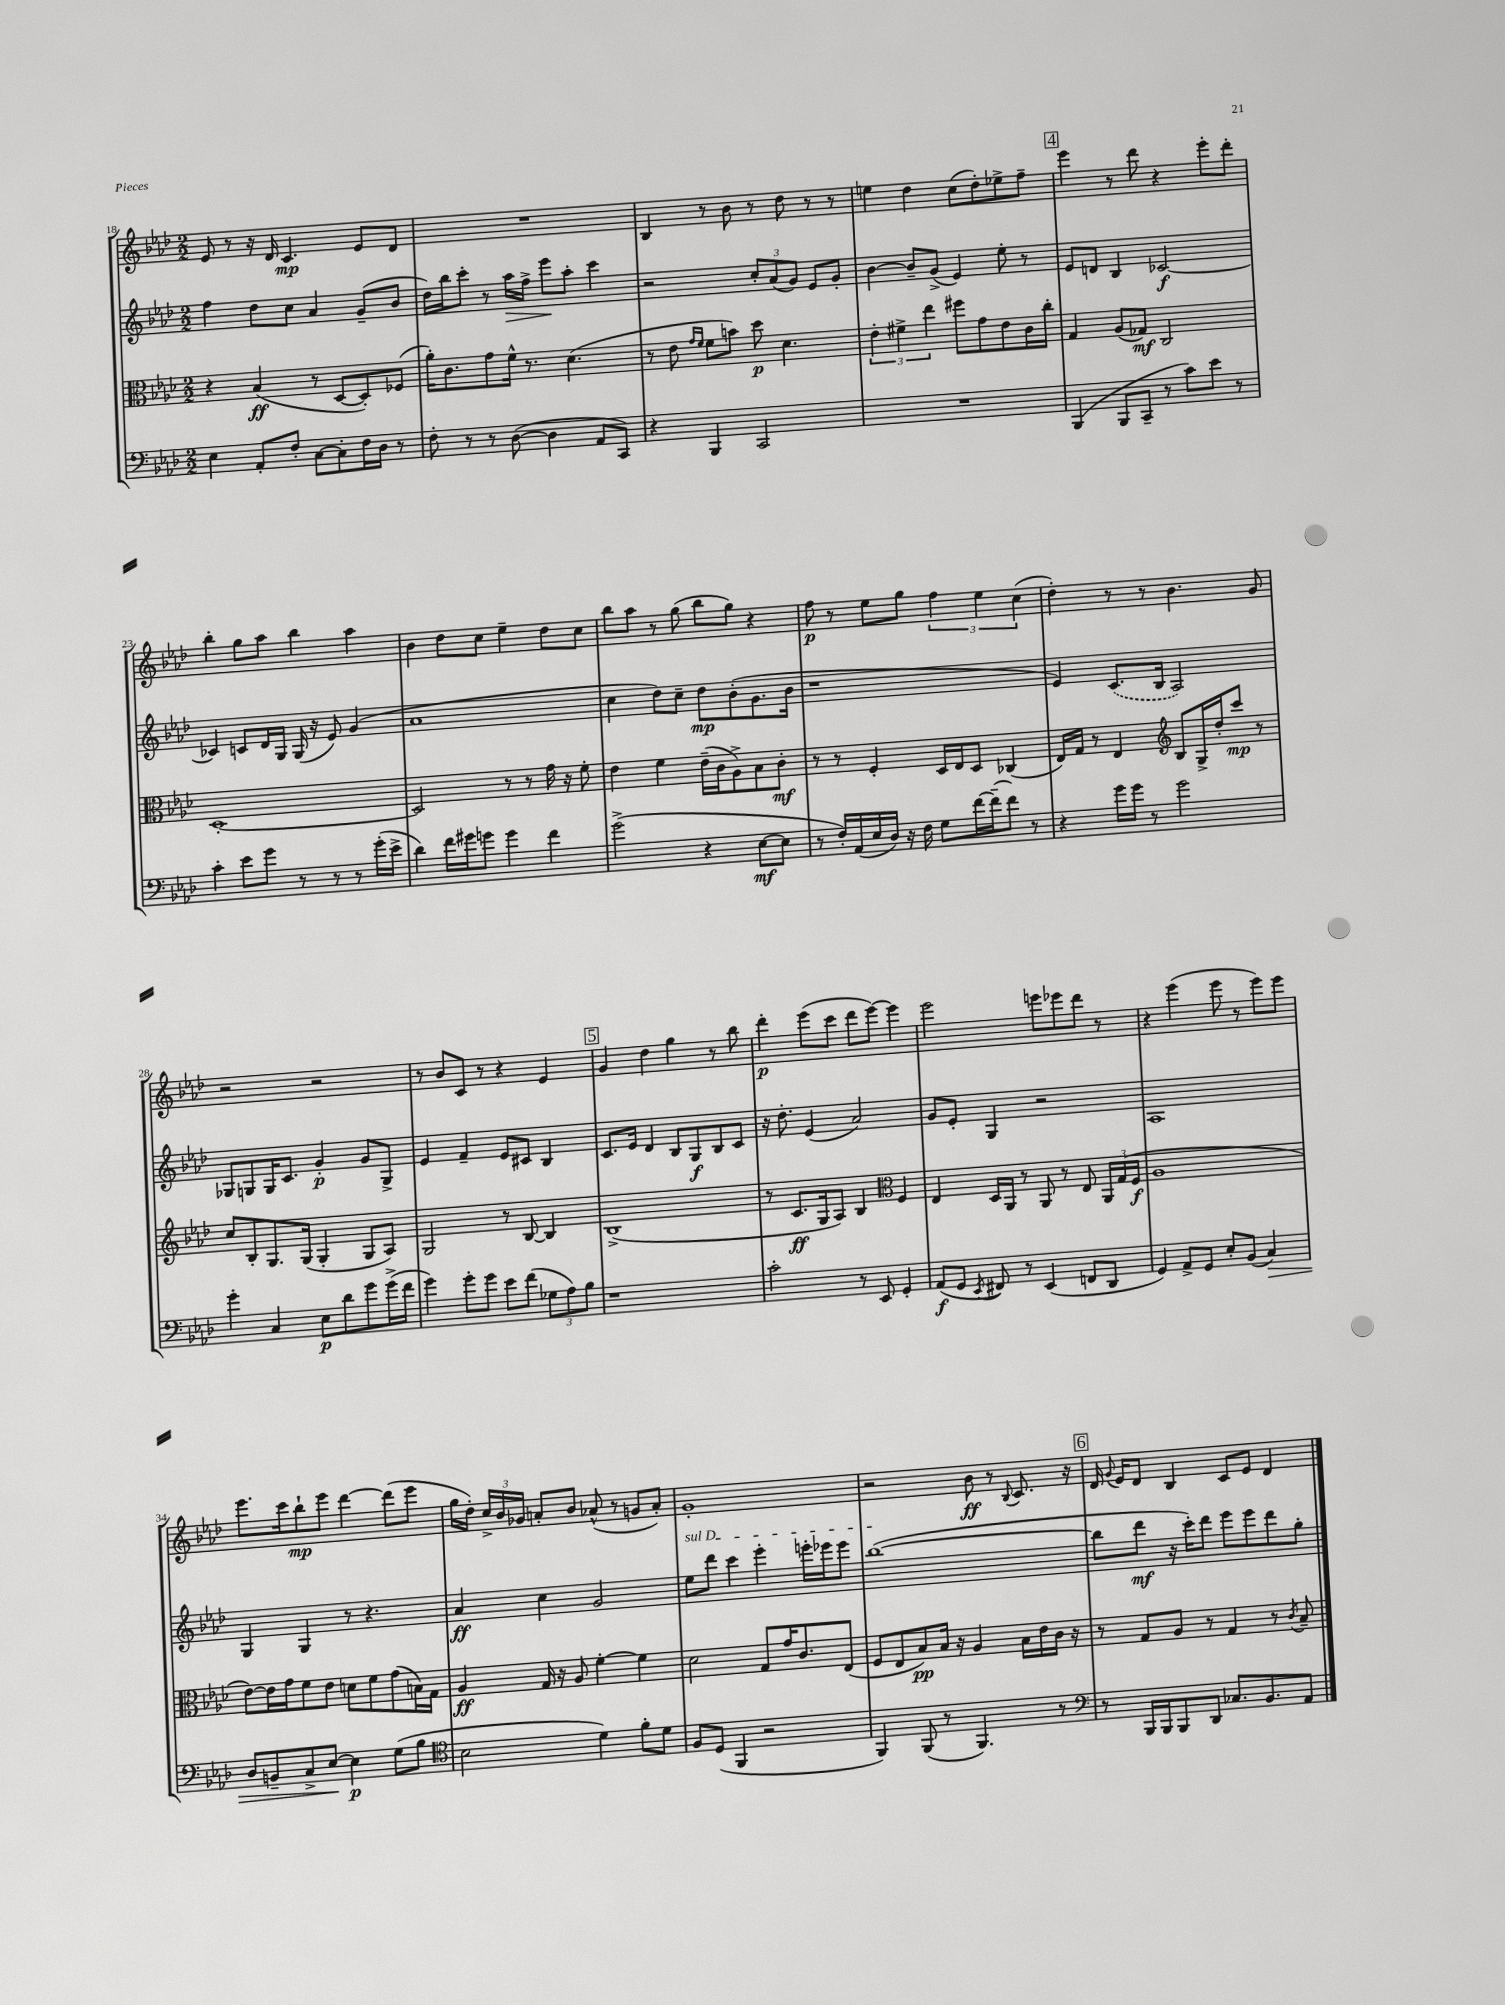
<<
\new StaffGroup <<
\new Staff = "s0" {
    \clef treble \key aes \major \numericTimeSignature \time 2/2
    \autoBeamOff ees'8 r8 r16 des'16 c'4.\mp ees'8[ des'8] |
    R1 |
    bes4 r8 bes'8 r8 des''8 r8 r8 |
    e''4 des''4 c''8[( des''8-.) ees''8-> f''8]-- |
    \mark \markup { \box "4" } ees'''4 r8 des'''8 r4 ees'''8[-. des'''8]-. |
    bes''4-. g''8[ aes''8] bes''4 aes''4 |
    bes'4 des''8[ c''8] ees''4-- des''8[ c''8] |
    bes''8[ aes''8] r8 g''8( bes''8[ g''8]) r4 |
    f''8\p r8 ees''8[ g''8] \tuplet 3/2 { f''4 ees''4 c''4( } |
    des''4-.) r8 r8 bes'4. g'8 |
    r2 r2 |
    r8 bes'8[ c'8] r8 r4 ees'4 |
    \mark \markup { \box "5" } g'4 des''4 g''4 r8 bes''8 |
    des'''4-.\p ees'''8[( c'''8] des'''8[ ees'''8]~) ees'''4 |
    ees'''2 e'''8[ ees'''8 des'''8] r8 |
    r4 ees'''4( ees'''8 r8 ees'''8[) ees'''8] |
    ees'''8.[ c'''16 bes''8-!\mp ees'''8] des'''4~ des'''8[( ees'''8] |
    g''16[ des''16]-.) \tuplet 3/2 { c''16[-> bes'16 ges'16] } a'8[-. bes'8] aes'8-^( r8 g'8[ aes'8]-.) |
    g'1-. |
    r2 bes'8\ff r8 \appoggiatura { bes8 } c'8. r16 |
    \mark \markup { \box "6" } des'16 \appoggiatura { g'8 } ees'16[ des'8] bes4 c'8[ ees'8] des'4 \bar "|." |
}
\new Staff = "s1" {
    \clef treble \key aes \major \numericTimeSignature \time 2/2
    \autoBeamOff f''4 des''8[ c''8] aes'4 g'8[--( bes'8] |
    des''16[) bes''16 c'''8]-. r8 aes''16[\> f''16]-> ees'''8[\! aes''8]-. c'''4 |
    r2 \tuplet 3/2 { c''8[-. aes'8( g'8]) } ees'8[ g'8]-. |
    bes'4~ bes'8[-- g'8]->( ees'4) ees''8-. r8 |
    \mark \markup { \box "4" } ees'8[ d'8] bes4 ces'2~\f |
    ces'4 c'8[ des'16 g16] g16( r16 ees'8) g'4( |
    aes'1 |
    c''4 des''8[) c''8]-- des''8[\mp bes'8-.( g'8. bes'16] |
    r1 |
    ees'4) \once \slurDashed c'8.[( bes16] aes2) |
    ges8[ g8 g16 c'8.] g'4-.\p g'8[ g8]-> |
    ees'4 f'4-- ees'8[ cis'8] bes4 |
    \mark \markup { \box "5" } c'8.[ ees'16] des'4 bes8[ g8\f bes8 c'8] |
    r16 des''8.-. ees'4( aes'2) |
    g'8[ ees'8]-. g4 r2 |
    aes1 |
    g4 g4 r8 r4. |
    aes'4\ff c''4 g'2 |
    \once \override TextSpanner.bound-details.left.text = \markup { \italic "sul D" } ees''8[\startTextSpan des'''8] c'''4 ees'''4-. e'''16[-. ees'''16 ees'''8] |
    bes''1~\stopTextSpan( |
    \mark \markup { \box "6" } bes''8[ des'''8]\mf r16 c'''16[-.) des'''8] ees'''8[ ees'''8 des'''8 g''8]-. \bar "|." |
}
\new Staff = "s2" {
    \clef alto \key aes \major \numericTimeSignature \time 2/2
    \autoBeamOff r4 bes4\ff( r8 des8[~ des8-.) fes8]( |
    aes'16[-.) c'8. g'8 f'16]-^ r8. des'4.( |
    r8 ees'8 \grace { g'16[ f'16] } f'8[ b'8]) des''8\p des'4. |
    \tuplet 3/2 { ees'4-. fis'4-> ees''4 } fis''8[ g'8 ees'8 c'16 c''16]-. |
    \mark \markup { \box "4" } g4 aes8[( ges8]\mf) c2 |
    des1~-. |
    des2 r8 r8 g'16 r16 f'8-. |
    ees'4 f'4 ees'16[--( c'16 aes8->) bes8 c'8]-.\mf |
    r8 r8 f4-. des16[ ees16 des8] ces4( |
    ees16[) g16] r8 ees4 \clef treble bes8[ g16-> des''16-. c'''8]\mp r8 |
    c''8[ bes8-. g8. g16]( g4-. g8[ aes8]) |
    g2 r8 bes8~ bes4 |
    \mark \markup { \box "5" } bes1->( |
    r8 c'8.[\ff g16 aes8]) bes4 \clef alto f4 |
    ees4 des16[ aes,16] r8 aes,8 r8 ees8 \tuplet 3/2 { aes,16[ g16( f16]\f } |
    aes1 |
    ees'8[~) ees'16 g'16 f'8 ees'8] d'8[ f'8 g'8( b16) g16] |
    aes4\ff g16 r16 aes8 f'4~-. f'4 |
    des'2 g8[ g'16 c'8. ees8]( |
    f8[ ees8 bes8\pp) bes16] r16 aes4 bes16[ ees'16 c'16] r16 |
    \mark \markup { \box "6" } r8 g8[ aes8] r8 g4 r8 \acciaccatura { c'8 } bes8-- \bar "|." |
}
\new Staff = "s3" {
    \clef bass \key aes \major \numericTimeSignature \time 2/2
    \autoBeamOff ees4 aes,8[-. f8]-. c8[~ c8-. f16 des16] r8 |
    f8-. r8 r8 des8~( des4 aes,8[ c,8]) |
    r4 bes,,4 c,2 |
    R1 |
    \mark \markup { \box "4" } bes,,4( bes,,8[ c,8]-- r8 c'8[) ees'8] r8 |
    c'4-. ees'8[ g'8] r8 r8 r8 g'16[-.( ees'16]-> |
    des'4) f'16[ gis'16 g'8] g'4 f'4 |
    g'2->( r4 ees8[~\mf ees8] |
    r8 f16[-.) aes,16( ees16 des16]) r16 f16 g8[ f'16~ f'16--( f'8]) r8 |
    r4 g'16[ g'16] r8 g'2 |
    g'4-. c4 ees8[\p des'8 g'8 g'16->( f'16] |
    g'4) g'8[-. g'8] ees'8[ f'8]( \tuplet 3/2 { ges8[ aes8) bes8] } |
    \mark \markup { \box "5" } r1 |
    c'2-. r8 ees,8 g,4-. |
    aes,8[\f( g,8] \acciaccatura { ees,8 } fis,8) r8 ees,4( f,8[ des,8] |
    g,4) aes,8[-> g,8] ees8[-. bes,8]( c4\>) |
    des8[ b,8-- c8-> ees8]~\! ees4\p g8[( bes8] |
    \clef tenor bes2 des'4) f'8[-. des'8] |
    f8[ des8]( f,4 r2 |
    f,4) f,8( r8 f,4.) r8 |
    \mark \markup { \box "6" } \clef bass r8 bes,,16[ bes,,16 bes,,8 des,8] ces8.[ bes,8. aes,8] \bar "|." |
}
>>
>>
\layout { \context { \Score currentBarNumber = #18 } }
